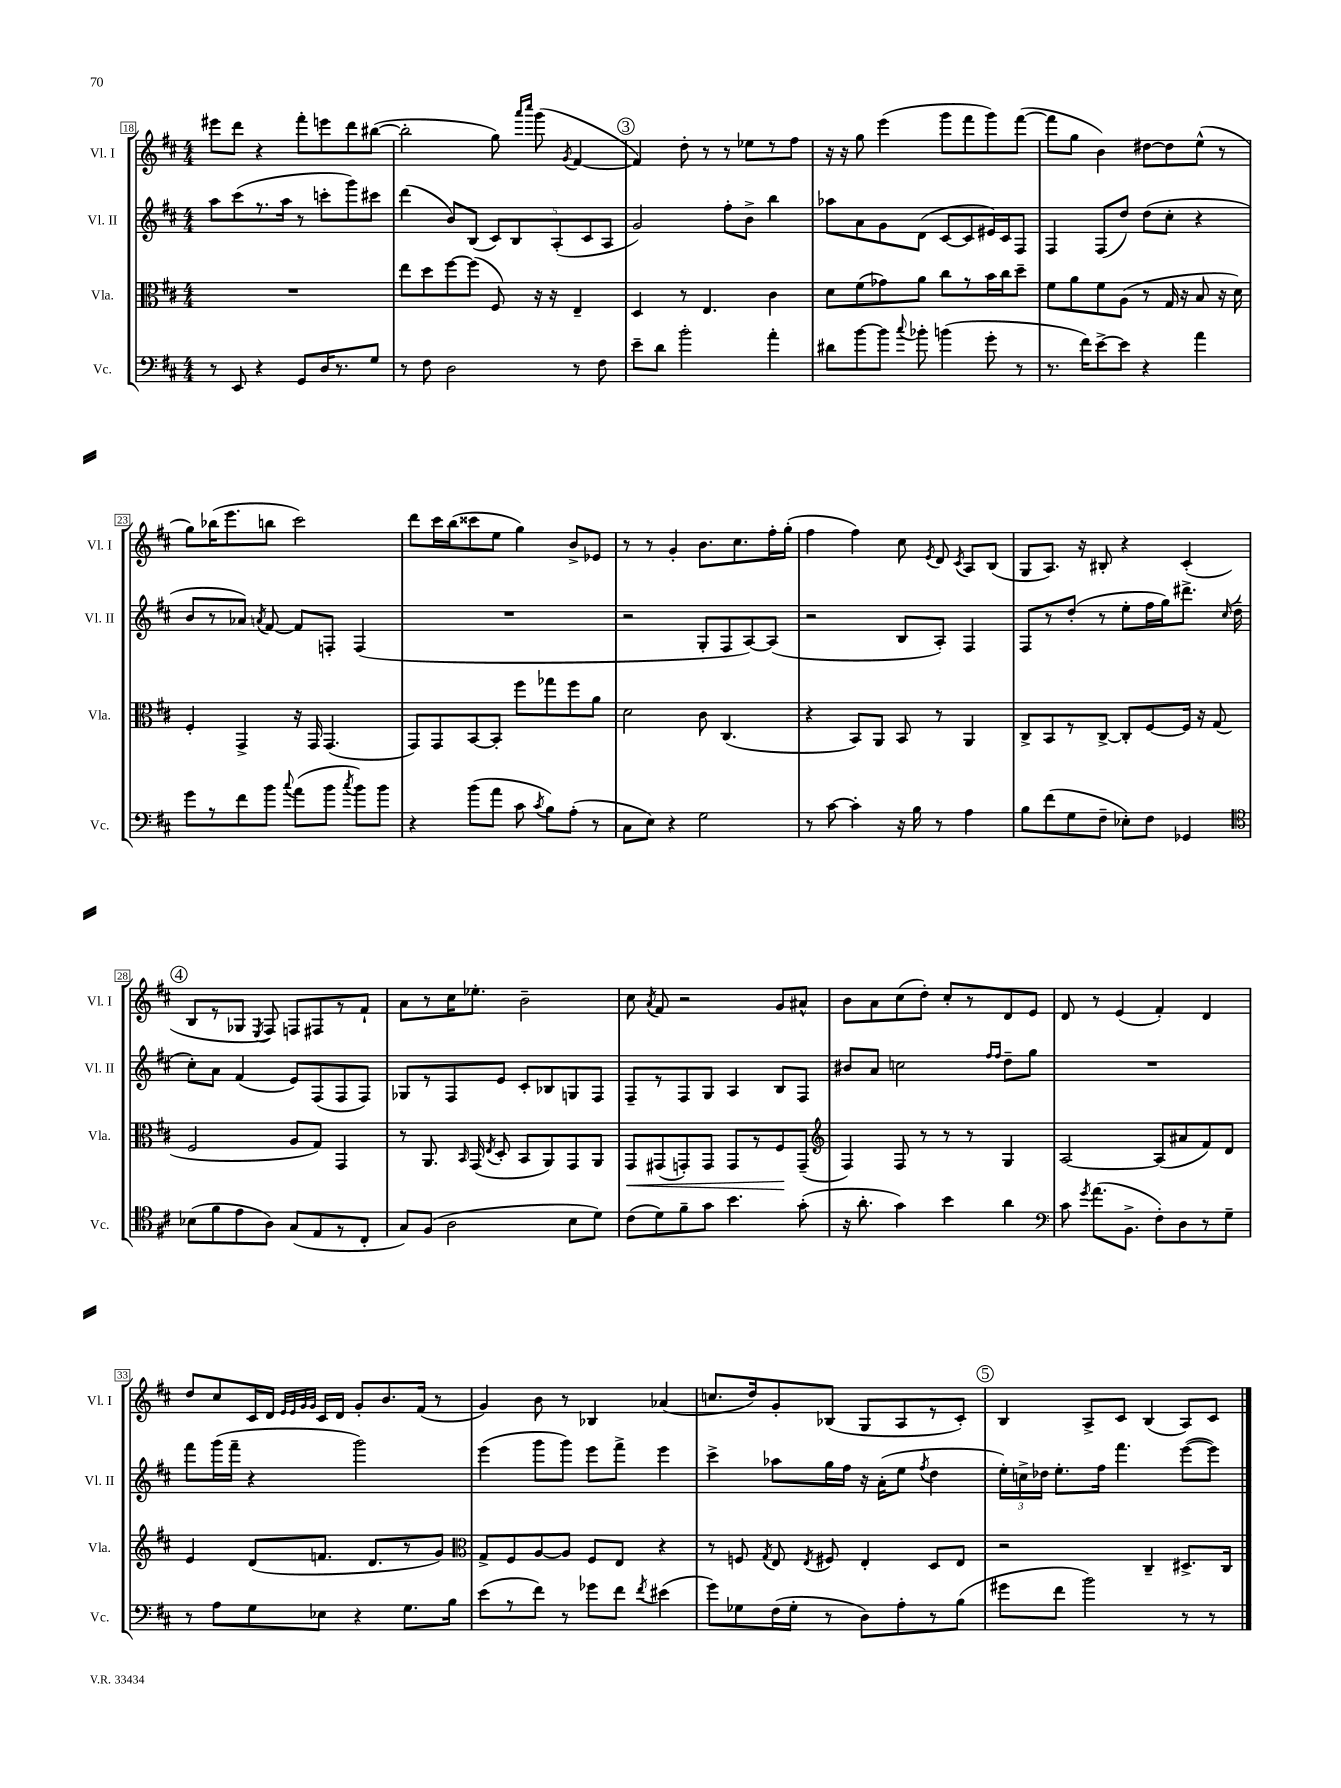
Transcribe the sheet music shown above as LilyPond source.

<<
\new StaffGroup <<
\new Staff = "s0" \with { instrumentName = "Vl. I" shortInstrumentName = "Vl. I" } {
    \clef treble \key d \major \numericTimeSignature \time 4/4
    \autoBeamOff eis'''8[ d'''8] r4 fis'''8[-. e'''8 d'''8 bis''8]~( |
    bis''2-. g''8) \grace { a'''16[ cis''''16] } g'''8( \acciaccatura { g'8 } fis'4~ |
    \mark \markup { \circle "3" } fis'4) d''8-. r8 r8 ees''8[ r8 fis''8] |
    r16 r16 g''8 e'''4( g'''8[ fis'''8 g'''8) fis'''8]~( |
    fis'''8[ g''8] b'4) dis''8[~ dis''8 e''8]-^( r8 |
    g''8[) bes''16( e'''8. b''8] cis'''2) |
    d'''8[ cis'''16 b''16( cisis'''8 e''8] g''4) b'8[-> ees'8] |
    r8 r8 g'4-. b'8.[ cis''8. fis''16-. g''16]-.( |
    fis''4 fis''4) cis''8 \acciaccatura { e'8 } d'8 \acciaccatura { cis'8 } a8[ b8]( |
    g8[ a8.]) r16 bis8-. r4 cis'4-.( |
    \mark \markup { \circle "4" } b8[ r8 ges8] \acciaccatura { e8 } fis8) f8[ fis8 r8 fis'8]-! |
    a'8[ r8 cis''16 ees''8.]-. b'2-- |
    cis''8 \acciaccatura { a'8 } fis'8 r2 g'8[ ais'8]-^ |
    b'8[ a'8 cis''8( d''8]-.) cis''8[-. r8 d'8 e'8] |
    d'8 r8 e'4( fis'4-.) d'4 |
    d''8[ cis''8 cis'16 d'16] \grace { e'32[ e'32 g'32 g'32] } cis'16[ d'16] g'8[-. b'8. fis'16]( r8 |
    g'4) b'8 r8 bes4 aes'4( |
    c''8.[ d''16) g'8-. bes8]( g8[ a8 r8 cis'8]-.) |
    \mark \markup { \circle "5" } b4 a8[-> cis'8] b4( a8[) cis'8] \bar "|." |
}
\new Staff = "s1" \with { instrumentName = "Vl. II" shortInstrumentName = "Vl. II" } {
    \clef treble \key d \major \numericTimeSignature \time 4/4
    \autoBeamOff a''8[ cis'''8( r8. a''16] r8 c'''8[-. g'''8) cis'''8] |
    d'''4( b'8[) b8]( \tuplet 5/4 { cis'8[) b8 a8-.( cis'8 a8] } |
    \mark \markup { \circle "3" } g'2) fis''8[-. b'8]-> b''4 |
    aes''8[ a'8 g'8 d'8]( cis'8[~ cis'8 eis'16) cis'16 fis8] |
    fis4 fis8[( d''8]) d''8[( cis''8]-. r4 |
    b'8[ r8 aes'8]) \acciaccatura { a'8 } fis'8~ fis'8[ f8]-. f4( |
    R1 |
    r2 g8[-. fis8 a8~) a8]( |
    r2 b8[ a8]-.) fis4 |
    fis8[ r8 d''8]-.( r8 e''8[-. fis''16 g''16) dis'''8.]-> \grace { cis''16 } d''16--( |
    \mark \markup { \circle "4" } cis''8[-.) a'8] fis'4( e'8[) fis8( fis8 fis8]) |
    ges8[ r8 fis8 e'8] cis'8[-. bes8 g8 fis8] |
    fis8[-- r8 fis8 g8] a4 b8[ fis8] |
    bis'8[ a'8] c''2 \grace { fis''16[ fis''16] } d''8[-- g''8] |
    R1 |
    fis'''8[ g'''16( fis'''16]-- r4 g'''2) |
    e'''4( g'''8[ g'''8]) e'''8[ fis'''8]-> e'''4 |
    cis'''4-> aes''8[ g''16 fis''16] r16 a'16[-.( e''8] \acciaccatura { fis''8 } d''4 |
    \mark \markup { \circle "5" } \tuplet 3/2 { e''16[-.) c''16-> des''16] } e''8.[-. fis''16] fis'''4. e'''8[~( e'''8]) \bar "|." |
}
\new Staff = "s2" \with { instrumentName = "Vla." shortInstrumentName = "Vla." } {
    \clef alto \key d \major \numericTimeSignature \time 4/4
    \autoBeamOff R1 |
    e''8[ d''8 fis''8~ fis''8]( fis8) r16 r16 e4-- |
    \mark \markup { \circle "3" } d4 r8 e4. cis'4 |
    d'8[ fis'8( ges'8) a'8] cis''8[ r8 b'16 cis''16 d''8]-- |
    fis'8[ a'8 fis'8 a8]( r8 g16 r16 b8 r16 d'16) |
    fis4-. g,4-> r16 g,16 g,4.( |
    g,8[) g,8 b,8~ b,8]-. fis''8[ ges''8 fis''8 a'8] |
    d'2 cis'8 cis4.( |
    r4 b,8[) a,8] b,8 r8 a,4 |
    cis8[-> b,8 r8 cis8]~-> cis8[-. fis8~ fis16] r16 g8( |
    \mark \markup { \circle "4" } fis2 a8[ g8]) g,4 |
    r8 a,8. \grace { b,16 } g,16( \acciaccatura { e8 } d8-. b,8[ a,8) g,8 a,8] |
    g,8[\< gis,8( g,8-.) g,8] g,8[ r8 fis8\! g,8]--( |
    \clef treble fis4) fis8 r8 r8 r8 g4 |
    a2~ a8[( ais'8 fis'8) d'8] |
    e'4 d'8[( f'8.] d'8.[ r8 g'8]) |
    \clef alto g8[-> fis8 a8~ a8] fis8[ e8] r4 |
    r8 f8 \acciaccatura { g8 } e8 \acciaccatura { e8 } fis8 e4-. d8[ e8] |
    \mark \markup { \circle "5" } r2 cis4-- dis8.[-> cis16] \bar "|." |
}
\new Staff = "s3" \with { instrumentName = "Vc." shortInstrumentName = "Vc." } {
    \clef bass \key d \major \numericTimeSignature \time 4/4
    \autoBeamOff r8 e,8 r4 g,8[ d16 r8. g8] |
    r8 fis8 d2 r8 fis8 |
    \mark \markup { \circle "3" } e'8[-- d'8] b'2-. a'4-. |
    dis'8[ b'8~ b'8] \appoggiatura { cis''8 } bes'8-. b'4( g'8-. r8 |
    r8. fis'16[) e'8~-> e'8] r4 a'4 |
    g'8[ r8 fis'8 b'8] \appoggiatura { cis''8 } a'8[( b'8] \acciaccatura { cis''8 } b'8[) b'8] |
    r4 b'8[( a'8] cis'8 \acciaccatura { cis'8 } b8[) a8]-.( r8 |
    cis8[ e8]) r4 g2 |
    r8 cis'8~ cis'4-. r16 b16 r8 a4 |
    b8[ fis'8( g8 fis8]-- ees8[-.) fis8] ges,4 |
    \mark \markup { \circle "4" } \clef tenor bes8[( fis'8 e'8 a8]) g8[( e8 r8 cis8]-. |
    g8[) fis8]( a2 b8[ d'8]) |
    cis'8[( d'8) fis'8-- g'8] b'4. g'8-.( |
    r16 a'8.-. g'4) b'4 a'4 |
    \clef bass cis'8 \acciaccatura { g'8 } a'8.[( b,8.]-> fis8[-.) d8 r8 g8]-- |
    r8 a8[ g8 ees8] r4 g8.[ b16] |
    e'8[( r8 fis'8]) r8 ges'8[ fis'8] \acciaccatura { fis'8 } eis'4( |
    g'8[) ges8 fis16( ges16]-. r8 d8[) a8-. r8 b8]( |
    \mark \markup { \circle "5" } gis'8[ fis'8] b'2) r8 r8 \bar "|." |
}
>>
>>
\layout { \context { \Score currentBarNumber = #18 \override BarNumber.stencil = #(make-stencil-boxer 0.1 0.3 ly:text-interface::print) } }
